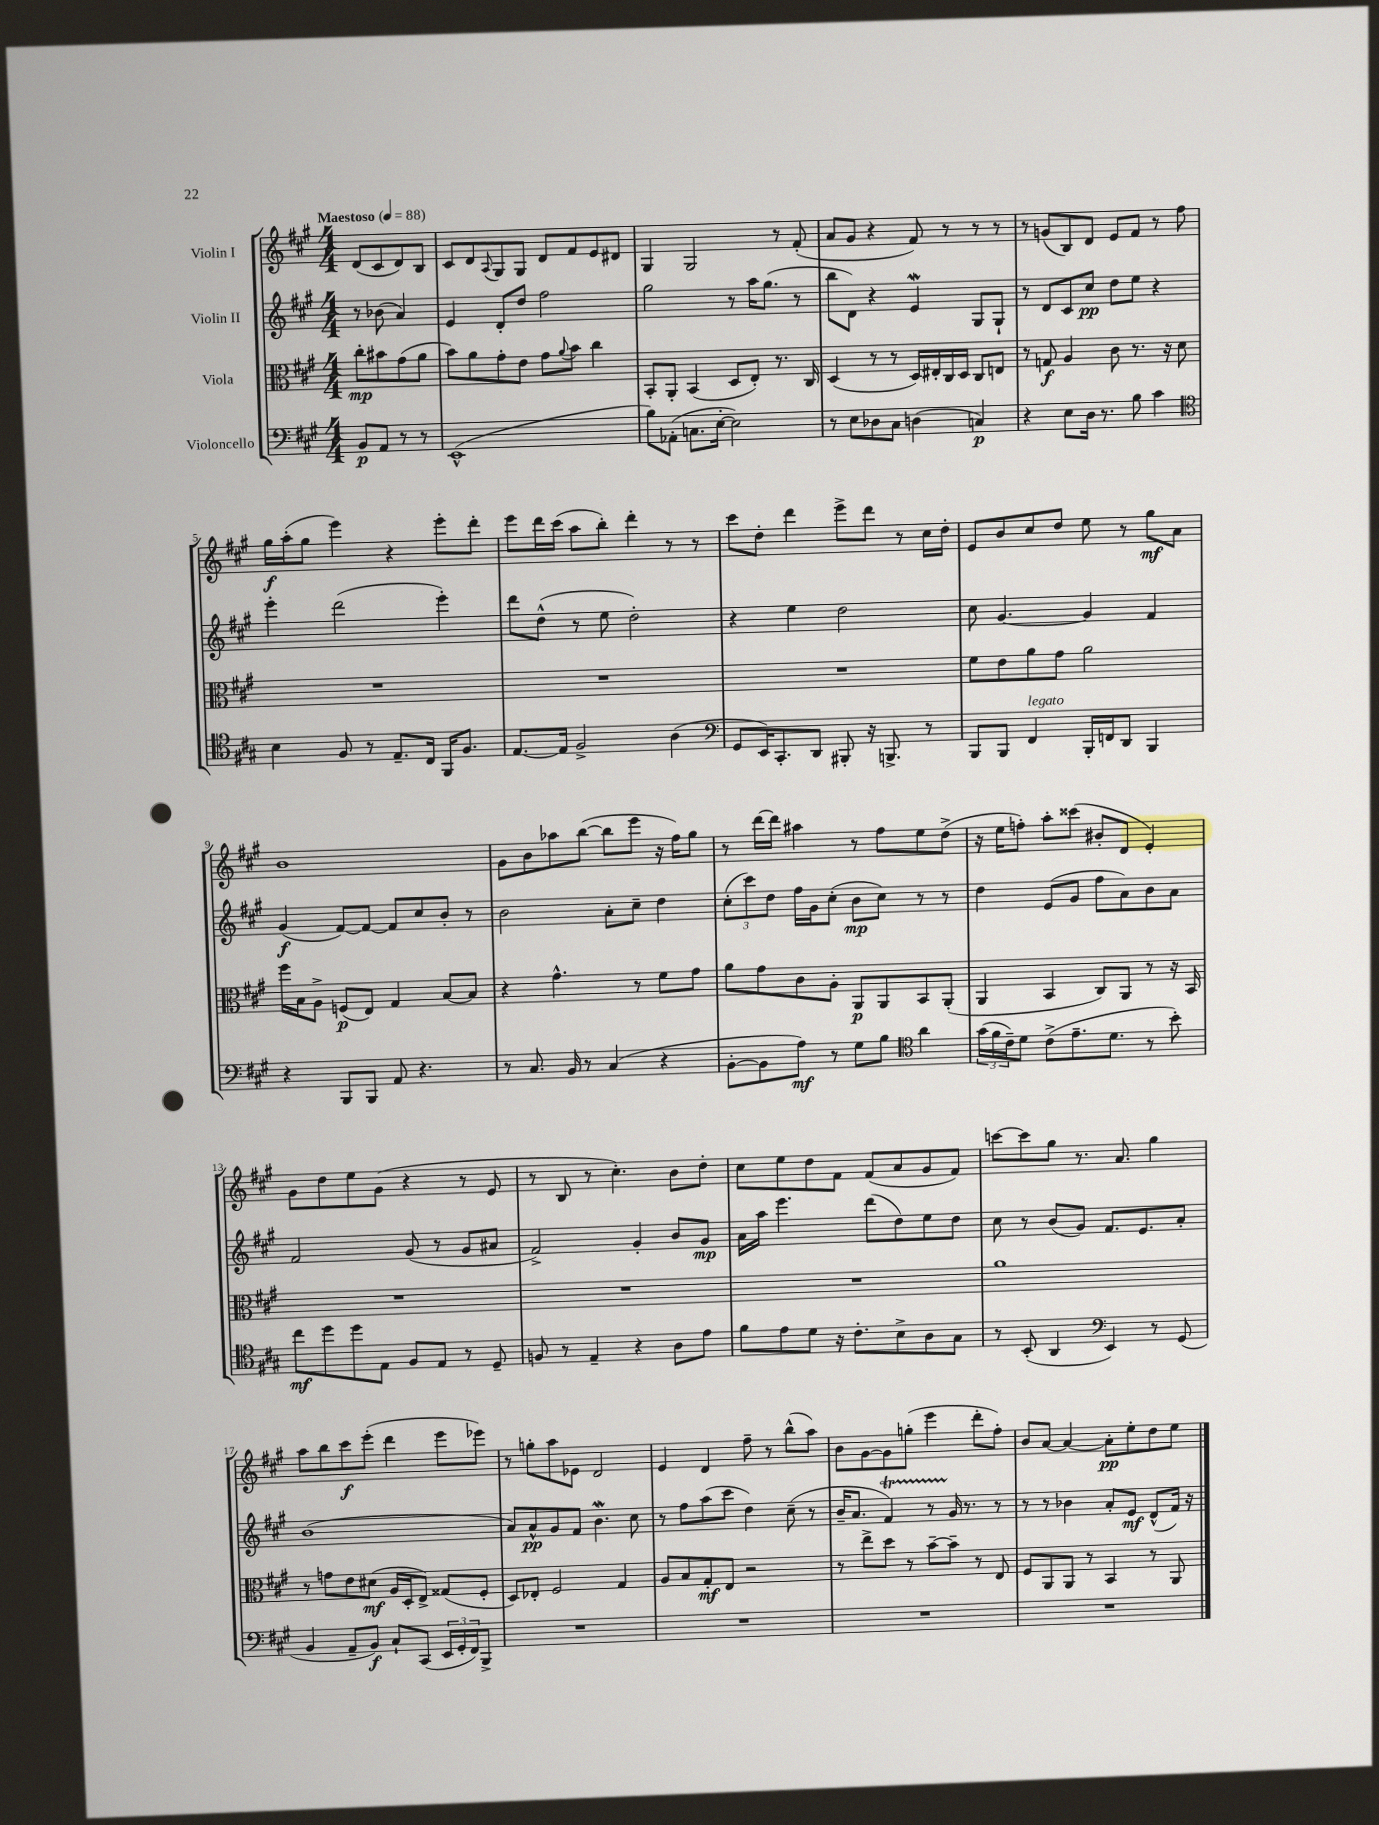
<<
\new StaffGroup <<
\new Staff = "s0" \with { instrumentName = "Violin I" } {
    \clef treble \key a \major \numericTimeSignature \time 4/4 \partial 2 \tempo "Maestoso" 4 = 88
    d'8( cis'8 d'8) b8 |
    cis'8 d'8 \appoggiatura { a8 } gis8 gis8 d'8 fis'8 e'8 dis'8 |
    gis4 gis2 r8 fis'8-.( |
    a'8 gis'8 r4 fis'8) r8 r8 r8 |
    r8 g'8( b8) d'8 e'8 fis'8 r8 fis''8 |
    gis''16\f a''16-.( gis''8 e'''4) r4 e'''8-. d'''8-. |
    e'''8 d'''16 cis'''16( a''8 b''8-.) d'''4-. r8 r8 |
    cis'''8 d''8-. d'''4 e'''8-> d'''8 r8 cis''16 d''16-. |
    e'8 b'8 cis''8 d''8 e''8 r8 gis''8\mf a'8 |
    b'1 |
    gis'8 b'8 aes''8 b''8~( b''8 e'''8 r16 fis''16) gis''8 |
    r8 d'''16~ d'''16 ais''4 r8 fis''8 e''8 d''8->( |
    r16 e''16 f''8-.) a''8-. cisis'''8( bis'8-. d'8 e'4-.) |
    gis'8 d''8 e''8 gis'8( r4 r8 e'8 |
    r8 b8 r8 cis''4.-.) b'8 d''8-. |
    cis''8 e''8 d''8 fis'8 fis'8( a'8 gis'8 fis'8) |
    c'''8~ c'''8 gis''8 r8. a'8. gis''4 |
    a''8 b''8 cis'''8\f e'''8-.( d'''4 e'''8 ees'''8) |
    r8 g''8-. a''8 ees'8 d'2 |
    e'4 d'4 fis''8-- r8 b''8-^( a''8) |
    b'8 gis'8~ gis'8 g''8-.( e'''4 d'''8-. fis''8-.) |
    b'8 a'8~ a'4~ a'8-.\pp e''8-. d''8 e''8 \bar "|." |
}
\new Staff = "s1" \with { instrumentName = "Violin II" } {
    \clef treble \key a \major \numericTimeSignature \time 4/4 \partial 2
    r8 bes'8( a'4) |
    e'4 d'8-. d''8 fis''2 |
    gis''2 r8 a''16 gis''8.( r8 |
    b''8 d'8) r4 e'4\mordent gis8 gis8-! |
    r8 d'8 cis'8 cis''8\pp d''8 e''8 r4 |
    e'''4-. d'''2( e'''4-.) |
    d'''8 d''8-^( r8 e''8 d''2-.) |
    r4 e''4 d''2 |
    cis''8 gis'4.~ gis'4 fis'4 |
    gis'4\f( fis'8~) fis'8~ fis'8 cis''8 b'8-. r8 |
    b'2 a'8-. cis''8-- d''4 |
    \tuplet 3/2 { cis''8-.( cis'''8) d''8 } fis''16 gis'16 cis''8-.( b'8\mp cis''8) r8 r8 |
    d''4 e'8( gis'8 fis''8 a'8) b'8 a'8 |
    fis'2 gis'8( r8 gis'8 ais'8 |
    fis'2->) gis'4-. b'8 gis'8\mp |
    a'16 a''16 e'''4. d'''8( d''8) e''8 d''8 |
    cis''8 r8 b'8( gis'8) fis'8. e'8. a'8-. |
    b'1( |
    a'8) a'8-^\pp gis'8 fis'8 b'4.\mordent cis''8 |
    r8 fis''8 a''8( cis'''8 d''4) cis''8--( r8 |
    b'16-- a'8. fis'4\startTrillSpan) r8 gis'16\stopTrillSpan r8. r8 |
    r8 r8 bes'4 a'8-. e'8\mf d'8-^( fis'16) r16 \bar "|." |
}
\new Staff = "s2" \with { instrumentName = "Viola" } {
    \clef alto \key a \major \numericTimeSignature \time 4/4 \partial 2
    cis''8-.\mp bis'8 gis'8( a'8 |
    b'8) a'8 gis'8-. e'8 gis'8 \appoggiatura { a'8 } b'8 cis''4 |
    b,8-. a,8-. b,4( d8 e8-.) r8. cis16 |
    d4( r8 r8 d16) eis16-. cis16 d16 cis8 e8 |
    r8 g8\f a4 cis'8 r8. r16 d'8 |
    R1 |
    R1 |
    R1 |
    fis'8 e'8 a'8 gis'8 a'2 |
    fis''16 b16 a8-> f8\p( e8) gis4 b8~ b8 |
    r4 gis'4.-^ r8 fis'8 gis'8 |
    a'8 gis'8 cis'8 a8-. a,8\p a,8 b,8 a,8-.( |
    a,4 b,4 cis8) a,8 r8 r16 b,16 |
    R1 |
    R1 |
    R1 |
    a'1 |
    r8 g'8 e'8 dis'8\mf( a16 d16-. e8->) gisis8( fis8-. |
    d8) ees8-. fis2 gis4 |
    a8 b8 gis8-.\mf e8 r2 |
    r8 e''8-> d''8 r8 b'8~-- b'8-- r8 e8 |
    fis8 a,8 a,8 r8 b,4 r8 a,8 \bar "|." |
}
\new Staff = "s3" \with { instrumentName = "Violoncello" } {
    \clef bass \key a \major \numericTimeSignature \time 4/4 \partial 2
    b,8\p a,8 r8 r8 |
    e,1-^( |
    b8) aes,8-.( c8. e16~-. e2) |
    r8 e8 des8 cis8 d4( c4\p) |
    r4 e8 d16 r8. b8 cis'4 |
    \clef tenor b4 fis8 r8 e8.-- cis16 fis,16 fis8. |
    e8.~ e16 fis2-> a4( |
    \clef bass gis,8 e,16) cis,8.-. d,8 bis,,8-. r16 b,,8.-> r8 |
    b,,8 b,,8 fis,4^\markup { \italic "legato" } b,,16-. f,16 d,8 b,,4 |
    r4 b,,8 b,,8 a,8 r4. |
    r8 cis8. b,16 r8 cis4( r4 |
    b,8~-. b,8 a8\mf) r8 gis8 b8 \clef tenor a'4 |
    \tuplet 3/2 { gis'16( fis'16 cis'16--) } d'8 cis'8->( e'8.-- d'8. r8 b'8-.) |
    cis''8\mf d''8 d''8 e8 fis8 e8 r8 d8-- |
    f8 r8 e4-- r4 a8 e'8 |
    fis'8 e'8 d'8 r16 cis'8.-. b8-> a8 gis8 |
    r8 b,8-.( a,4 \clef bass e,4) r8 gis,8( |
    b,4 a,8-- b,8\f) cis8-! cis,8( \tuplet 3/2 { e,16 gis,16-. fis,16) } b,,8-> |
    R1 |
    R1 |
    R1 |
    R1 \bar "|." |
}
>>
>>
